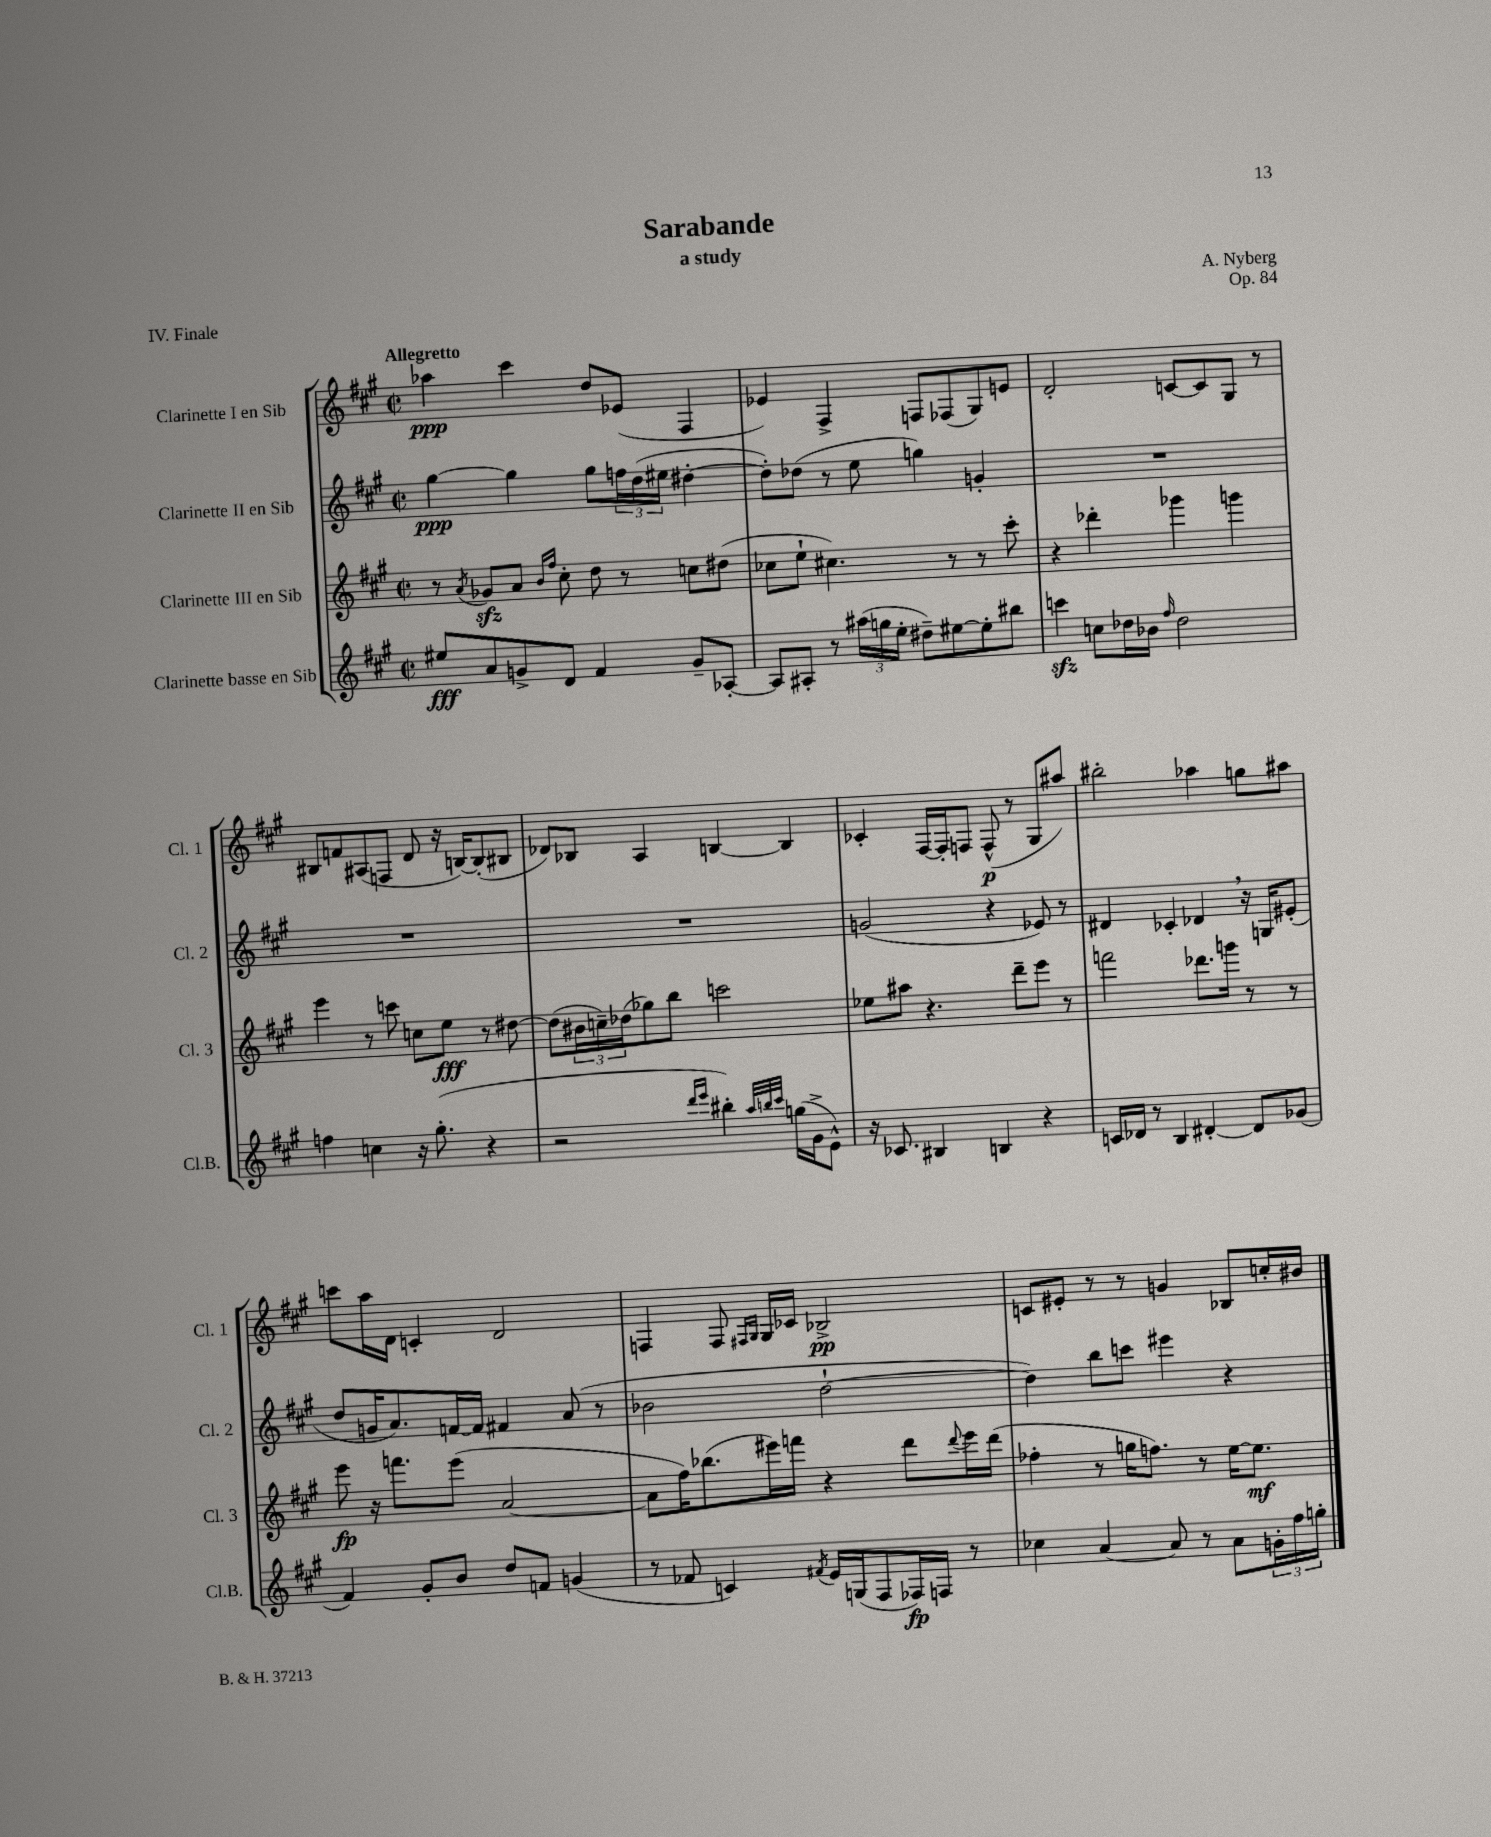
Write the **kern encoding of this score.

**kern	**kern	**kern	**kern
*staff4	*staff3	*staff2	*staff1
*clefG2	*clefG2	*clefG2	*clefG2
*k[f#c#g#]	*k[f#c#g#]	*k[f#c#g#]	*k[f#c#g#]
*M2/2	*M2/2	*M2/2	*M2/2
*met(c|)	*met(c|)	*met(c|)	*met(c|)
8ee#/L	8r	[4gg#\	4aa-\
.	8qa/	.	.
8a/	8g-/L	.	.
8g^/	8a/J	4gg#\]	4ccc#\
.	16qqb/LL	.	.
.	16qqff#/JJ	.	.
8d/J	8cc#'\	.	.
4f#/	8dd\	8gg#\L	8dd/L
.	8r	24ff\L	(8e-/J
.	.	(24dd\	.
.	.	24ee#\JJ	.
8g~/L	8cc\L	[4dd#'\	4F#/
[8A-'/J	(8dd#\J	.	.
=	=	=	=
8A-/]L	8cc-\L	8dd#'\]L)	4e-/)
8A#'/J	8ee`\J	(8dd-\J	.
8r	4.cc#\)	8r	4F#^/
(24aa#\LL	.	8ee\	.
24gg\	.	.	.
24ee'\JJ	.	.	.
8dd#~\L)	.	4gg\)	8F/L
[8ee#\	8r	.	(8F-/
8ee#'\]	8r	4g'/	8G#/)
8bb#\J	8ccc#'\	.	8e/J
=	=	=	=
4ccc\	4r	1r	2d'/
8cc\L	4ddd-'\	.	.
16dd-\L	.	.	.
16b-\JJ	.	.	.
16qqff#/	.	.	.
2dd-\	4ggg-\	.	[8c/L
.	.	.	8c/]
.	4ggg\	.	8G#/J
.	.	.	8r
=	=	=	=
4ff\	4eee\	1r	8B#/L
.	.	.	8f/
4cc\	8r	.	(8A#/
.	8ccc\	.	8F/J
16r	8cc\L	.	8d/
(8.gg#'\	.	.	.
.	8ee\J	.	16r
.	.	.	[16B/LK)
4r	8r	.	(8B'/]
.	[8dd#\	.	8B#/J
=	=	=	=
2r	(8dd#\]L	1r	8d-/L)
.	24b#\L	.	8B-/J
.	24cc~\)	.	.
.	(24dd-\J	.	.
.	8gg-\)	.	4A/
.	8bb\J	.	.
16qqddd/LL	.	.	.
16qqeee/JJ	.	.	.
4bb#'\)	2ccc\	.	[4B/
32qqaa/LLL	.	.	.
32qqbb/	.	.	.
32qqccc#/JJJ	.	.	.
(16gg\LL	.	.	4B/]
16g#^\J	.	.	.
8e^^\J)	.	.	.
=	=	=	=
16r	8ee-\L	(2g/	4c-'/
8.c-/	.	.	.
.	8aa#\J	.	.
4B#/	4.r	.	[16F#/LL
.	.	.	16F#'/]J
.	.	.	8F/J
4B/	.	4r	(8F^^/
.	8ddd~\L	.	8r
4r	8eee\J	8e-/)	8G#/L
.	8r	8r	8aa#/J)
=	=	=	=
16c/LL	2fff\	4d#/	2bb#'\
16d-/JJ	.	.	.
8r	.	.	.
4B/	.	4c-'/	.
[4d#'/	8.ddd-\L	4d-/	4aa-\
.	16ggg\Jk	.	.
8d#/]L	8r	16r	8gg\L
.	.	16G/LK	.
(8g-/J	8r	(8e#'/J	8aa#\J
=	=	=	=
4f#/)	8eee\	8dd/L	8ccc\L
.	16r	16g/K	16aa\L
.	8.fff\L	8.a/)	16d\JJ
8g#'/L	.	.	4c'/
8b/J	(8eee\J	[16f/L	.
.	.	16f/]JJ	.
8dd/L	[2a/	4f#/	2d/
8f/J	.	.	.
(4g/	.	(8a/	.
.	.	8r	.
=	=	=	=
8r	8a\]L	2b-\	4F/
8f-/	16ff#\K)	.	.
.	(8.bb-\	.	.
4c/)	.	.	8F/
.	.	.	16qqF#/LL
.	.	.	16qqG#/JJ
.	16eee#\L)	.	16G#/LL
.	16fff\JJ	.	16c-/JJ
8qf#/	.	.	.
16e/LL	4r	[2dd`\	2B-^/
(16G/J	.	.	.
8F#/	.	.	.
16F-/L)	8ddd\L	.	.
16F/JJ	.	.	.
.	8qqddd/	.	.
8r	16eee#\L	.	.
.	(16ddd\JJ	.	.
=	=	=	=
4cc-\	4ff-'\	4dd\])	8c/L
.	.	.	8e#'/J
[4a/	8r	8bb\L	8r
.	16gg\LK	8ccc\J	8r
.	8.ff\J)	.	.
8a/]	.	4eee#\	4g/
8r	8r	.	.
8a\L	[16ee\LK	4r	8B-/L
.	8.ee\]J	.	.
24g'\L	.	.	16cc'/L
24ff#\	.	.	.
.	.	.	16b#/JJ
24gg'\JJ	.	.	.
==	==	==	==
*-	*-	*-	*-
